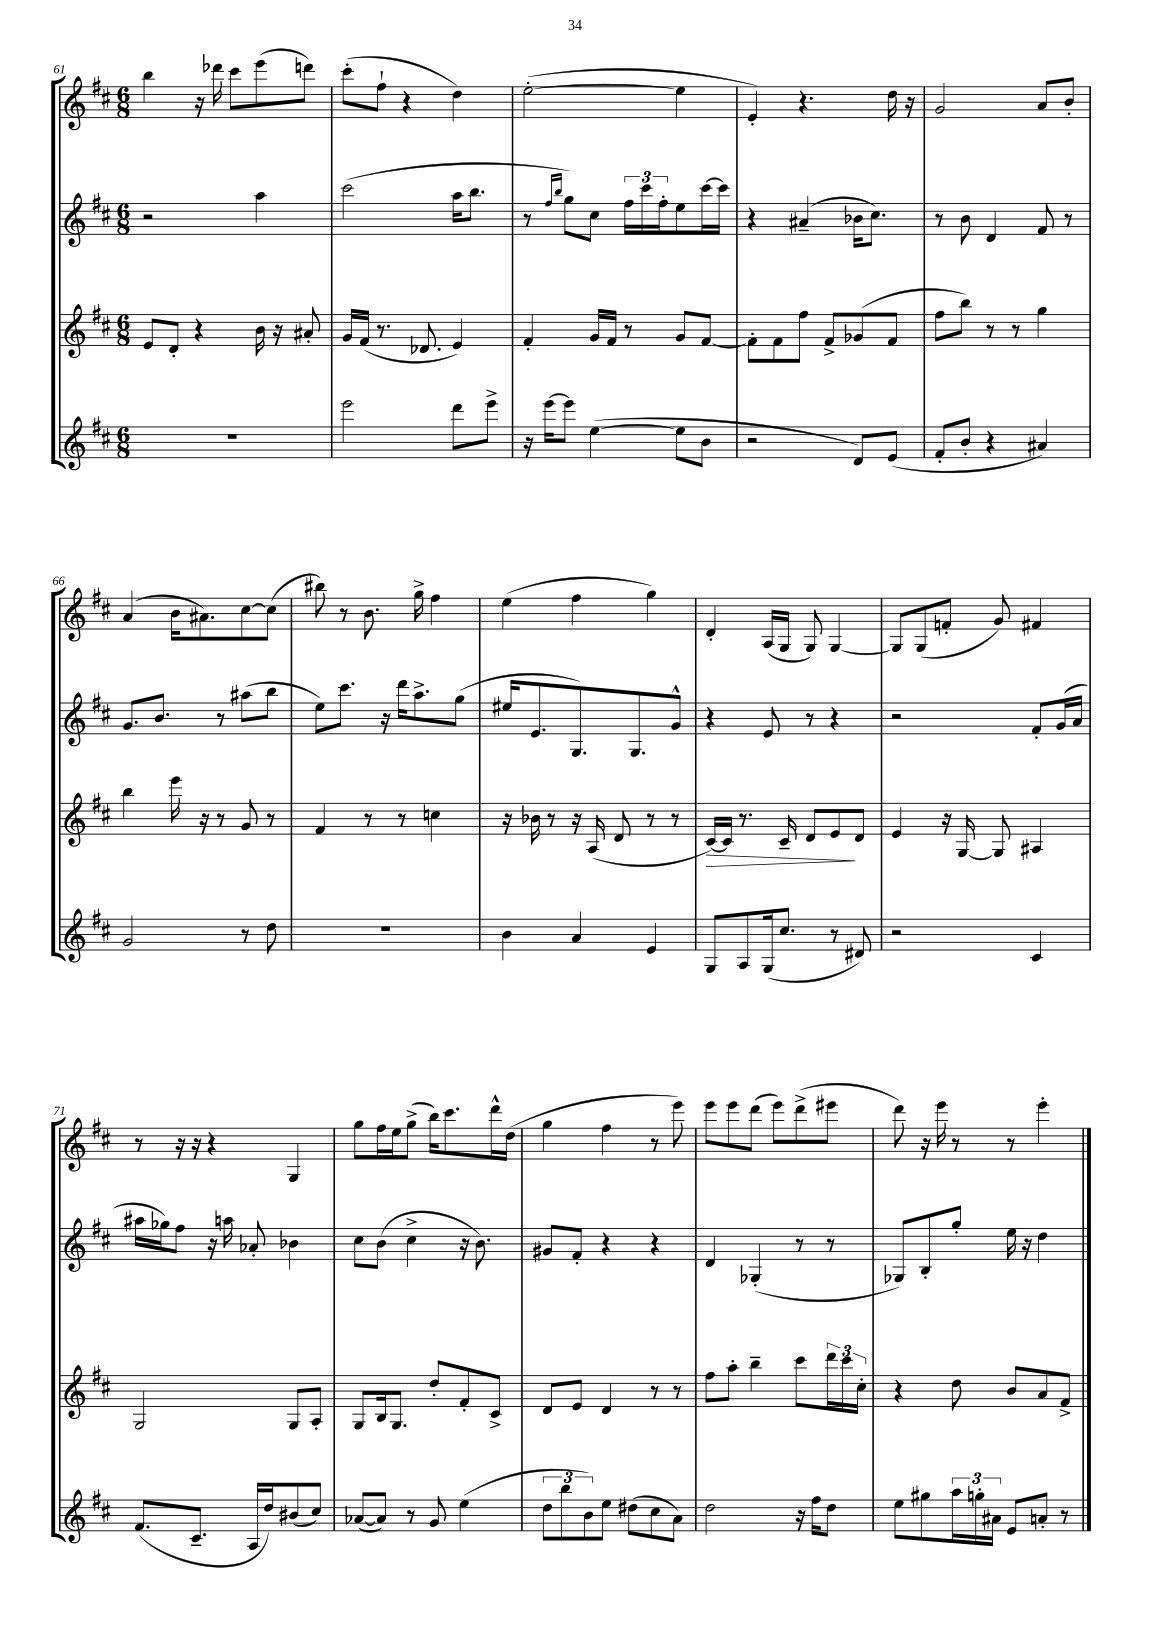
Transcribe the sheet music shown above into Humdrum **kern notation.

**kern	**kern	**dynam	**kern	**kern
*part4	*part3	*part3	*part2	*part1
*staff4	*staff3	*staff3	*staff2	*staff1
*clefG2	*clefG2	*	*clefG2	*clefG2
*k[f#c#]	*k[f#c#]	*	*k[f#c#]	*k[f#c#]
*M6/8	*M6/8	*	*M6/8	*M6/8
=61	=61	=61	=61	=61
2.r	8e/L	.	2r	4bb\
.	8d'/J	.	.	.
.	4r	.	.	16r
.	.	.	.	16ddd-X\
.	.	.	.	8ccc#\L
.	16b\	.	4aa\	(8eee\
.	16r	.	.	.
.	8a#X'/	.	.	8dddn\J)
=62	=62	=62	=62	=62
2eee\	16g/LL	.	(2ccc#\	(8ccc#'\L
.	(16f#/JJ	.	.	.
.	8.r	.	.	8ff#`\J
.	.	.	.	4r
.	8.d-X/	.	.	.
8ddd\L	4e/)	.	16aa\KL	4dd\)
.	.	.	8.bb\J	.
8eee^\J	.	.	.	.
=63	=63	=63	=63	=63
16r	4f#'/	.	8r	([2ee'\
[16eee\KL	.	.	.	.
.	.	.	16qqff#/LL	.
.	.	.	16qqbb/JJ	.
8eee\J]	.	.	8gg\L)	.
([4ee\	16g/LL	.	8cc#\J	.
.	16f#/JJ	.	.	.
.	8r	.	24ff#\LL	.
.	.	.	24ccc#\	.
.	.	.	24ff#'\J	.
8ee\L]	8g/L	.	8ee\	4ee\]
8b\J	[8f#/J	.	[16ccc#\L	.
.	.	.	16ccc#\JJ]	.
=64	=64	=64	=64	=64
2r	8f#'\L]	.	4r	4e'/)
.	8f#\	.	.	.
.	8ff#\J	.	(4a#X~/	4.r
.	8f#^/L	.	.	.
8d/L)	(8g-X/	.	16b-X\KL	.
.	.	.	8.cc#\J)	.
(8e/J	8f#/J	.	.	16dd\
.	.	.	.	16r
=65	=65	=65	=65	=65
8f#'/L	8ff#\L	.	8r	2g/
8b'/J	8bb\J)	.	8b\	.
4r	8r	.	4d/	.
.	8r	.	.	.
4a#X/)	4gg\	.	8f#/	8a/L
.	.	.	8r	8b'/J
!!LO:LB:g=z
=66	=66	=66	=66	=66
2g/	4bb\	.	8.g/L	(4a/
.	.	.	8.b/J	.
.	16eee\	.	.	16b\KL
.	16r	.	.	8.a#X\)
.	8r	.	8r	.
8r	8g/	.	(8aa#X\L	[8cc#\
8dd\	8r	.	8bb\J	(8cc#\J]
=67	=67	=67	=67	=67
2.r	4f#/	.	8ee\L)	8bb#X\)
.	.	.	8.ccc#\J	8r
.	8r	.	.	8.b\
.	.	.	16r	.
.	8r	.	16ddd\KL	.
.	.	.	8.aa^\	16gg^\
.	4ccn\	.	.	4ff#\
.	.	.	(8gg\J	.
=68	=68	=68	=68	=68
4b\	16r	.	16ee#X/KL	(4ee\
.	16b-X\	.	8.e/	.
.	8r	.	.	.
4a/	16r	.	8.G/)	4ff#\
.	(16A/	.	.	.
.	8d/	.	.	.
.	.	.	8.G/	.
4e/	8r	.	.	4gg\)
.	8r	.	8g^^/J	.
=69	=69	=69	=69	=69
!	!	!LO:HP:b	!	!
8G/L	[16c#/LL)	>	4r	4d'/
.	16c#/JJ]	.	.	.
8A/	8.r	.	.	.
(16G/k	.	.	8e/	(16A/LL
8.cc#/J	16c#~/	.	.	16G/JJ
.	8d/L	.	8r	8G/)
8r	8e/	.	4r	[4G/
8d#X/)	8d/J	]	.	.
=70	=70	=70	=70	=70
2r	4e/	.	2r	8G/L]
.	.	.	.	(8G/
.	16r	.	.	8fn'/J
.	[16G/	.	.	.
.	8G/]	.	.	8g/)
4c#/	4A#X/	.	8f#'/L	4f#X/
.	.	.	(16g/L	.
.	.	.	16a/JJ	.
!!LO:LB:g=z
=71	=71	=71	=71	=71
(8.f#/L	2G/	.	16aa#X\LL	8r
.	.	.	16gg-X\J)	.
.	.	.	8ff#\J	16r
8.c#~/J	.	.	.	16r
.	.	.	16r	4r
.	.	.	16aan\	.
16A/LL	.	.	8a-X'/	.
16dd/J)	.	.	.	.
(8b#X/	8G/L	.	4b-X\	4G/
8cc#/J)	8A'/J	.	.	.
=72	=72	=72	=72	=72
([8a-X/L	8G/L	.	8cc#\L	8gg\L
8a-/J])	16B/k	.	(8b\J	16ff#\L
.	8.G/J	.	.	16ee\J
8r	.	.	4cc#^\	(8gg^\J
8g/	8dd'/L	.	.	16bb\KL)
.	.	.	.	8.ccc#\
(4ee\	8f#'/	.	16r	.
.	.	.	8.b\)	.
.	8c#^/J	.	.	16ddd^^\L
.	.	.	.	(16dd\JJ
=73	=73	=73	=73	=73
12dd\L	8d/L	.	8g#X/L	4gg\
12bb\	.	.	.	.
.	8e/J	.	8f#'/J	.
12b\)	.	.	.	.
8ee\J	4d/	.	4r	4ff#\
(8dd#X\L	.	.	.	.
8cc#\	8r	.	4r	8r
8a\J)	8r	.	.	8eee\)
=74	=74	=74	=74	=74
2dd\	8ff#\L	.	4d/	8eee\L
.	8aa'\J	.	.	8eee\
.	4bb~\	.	(4G-X'/	(8ddd\J
.	.	.	.	8eee\L)
16r	8ccc#\L	.	8r	(8ddd^\
16ff#\KL	.	.	.	.
8dd\J	24ddd\L	.	8r	8eee#X\J
.	24ccc#\	.	.	.
.	24cc#'\JJ	.	.	.
=75	=75	=75	=75	=75
8ee\L	4r	.	8G-X/L)	8ddd\)
8gg#X\	.	.	8B'/	16r
.	.	.	.	16eee\
24aa\L	8dd\	.	8gg'/J	8r
24ggn'\	.	.	.	.
24a#X\JJ	.	.	.	.
8e/L	8b/L	.	16ee\	8r
.	.	.	16r	.
8an'/J	8a/	.	4dd\	4eee'\
8r	8f#^/J	.	.	.
==	==	==	==	==
*-	*-	*-	*-	*-
